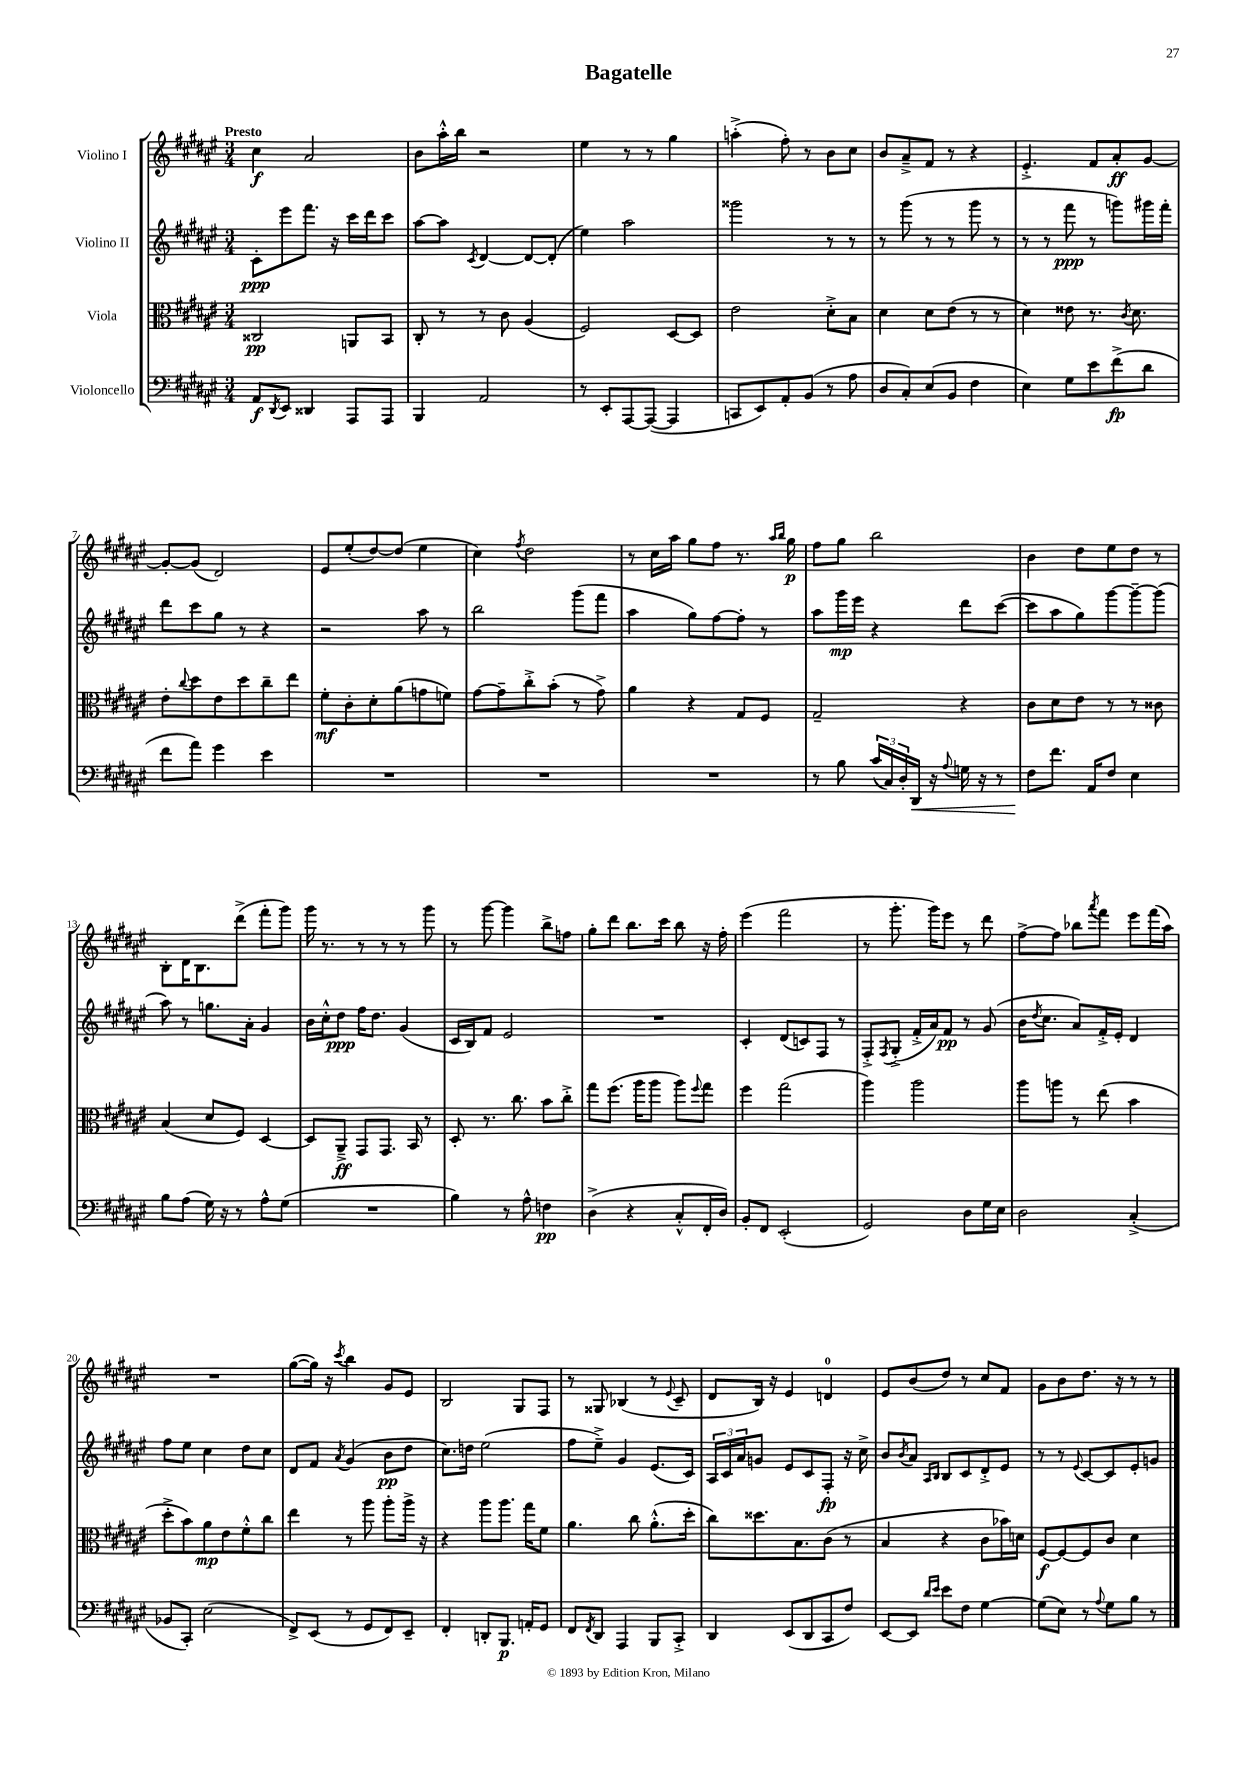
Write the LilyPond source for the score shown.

\header { title = "Bagatelle" }
<<
\new StaffGroup <<
\new Staff = "s0" \with { instrumentName = "Violino I" } {
    \clef treble \key fis \major \numericTimeSignature \time 3/4 \tempo "Presto"
    cis''4\f ais'2 |
    b'8 ais''16-.-^ b''16 r2 |
    eis''4 r8 r8 gis''4 |
    a''4-.->( fis''8-.) r8 b'8 cis''8 |
    b'8 ais'8---> fis'8 r8 r4 |
    eis'4.-.-> fis'8 ais'8-.\ff gis'8~ |
    gis'8~-. gis'8( dis'2) |
    eis'8 eis''8-.( dis''8~) dis''8( eis''4 |
    cis''4) \acciaccatura { fis''8 } dis''2 |
    r8 cis''16 ais''16 gis''8 fis''8 r8. \grace { ais''16 b''16 } gis''16\p |
    fis''8 gis''8 b''2 |
    b'4 dis''8 eis''8 dis''8 r8 |
    b8-. dis'16 b8. dis'''8->( fis'''8-. gis'''8) |
    gis'''16 r8. r8 r8 r8 gis'''8 |
    r8 gis'''8~ gis'''4 b''8-> f''8 |
    gis''8-. dis'''8 b''8. cis'''16 b''8 r16 fis''16-. |
    eis'''4( fis'''2 |
    r8 gis'''8.-. gis'''16) eis'''8 r8 dis'''8 |
    fis''8~-> fis''8 bes''8 \acciaccatura { ais'''8 } fis'''8 eis'''8 fis'''16( ais''16) |
    R2. |
    gis''8~( gis''16) r16 \acciaccatura { cis'''8 } b''4 gis'8 eis'8 |
    b2 gis8 fis8 |
    r8 gisis8 bes4( r8 \appoggiatura { eis'8 } cis'8-- |
    dis'8 b16) r16 eis'4 d'4-0 |
    eis'8 b'8( dis''8) r8 cis''8 fis'8 |
    gis'8 b'8 dis''8. r16 r8 r8 \bar "|." |
}
\new Staff = "s1" \with { instrumentName = "Violino II" } {
    \clef treble \key fis \major \numericTimeSignature \time 3/4
    cis'8-.\ppp eis'''8 fis'''8. r16 cis'''16 dis'''16 cis'''8 |
    ais''8~ ais''8 \acciaccatura { cis'8 } dis'4~ dis'8~ dis'8-.( |
    eis''4) ais''2 |
    gisis'''2 r8 r8 |
    r8 gis'''8( r8 r8 gis'''8 r8 |
    r8 r8 fis'''8\ppp r8 g'''8) gis'''16 fis'''16-. |
    dis'''8 cis'''8 gis''8 r8 r4 |
    r2 ais''8 r8 |
    b''2 gis'''8( fis'''8 |
    ais''4 gis''8) fis''8~ fis''8-. r8 |
    ais''8 gis'''16\mp eis'''16 r4 dis'''8 cis'''8~( |
    cis'''8 ais''8 gis''8) gis'''8~ gis'''8~-- gis'''8( |
    ais''8) r8 g''8. ais'16-. gis'4 |
    b'16 cis''16-.-^ dis''8\ppp fis''16 dis''8. gis'4( |
    cis'16 b16) fis'8 eis'2 |
    R2. |
    cis'4-. dis'8( c'8) fis8 r8 |
    fis8-.-> \acciaccatura { fis8 } gis8-.->( fis'16-.-> ais'16) fis'8\pp r8 gis'8( |
    b'16 \acciaccatura { dis''8 } cis''8. ais'8) fis'16-.-> eis'16-. dis'4 |
    fis''8 eis''8 cis''4 dis''8 cis''8 |
    dis'8 fis'8 \acciaccatura { ais'8 } gis'4( b'8\pp dis''8 |
    cis''8.) d''16 eis''2( |
    fis''8 eis''8--->) gis'4 eis'8.( cis'16) |
    \tuplet 3/2 { ais16 cis'16 ais'16 } g'8 eis'8 cis'8 fis8-.\fp r16 cis''16-> |
    b'8 \acciaccatura { b'8 } ais'8 \grace { ais16 b16 } b8 cis'8 dis'8-.-> eis'8 |
    r8 r8 \appoggiatura { eis'8 } cis'8~ cis'8 eis'8-. g'8 \bar "|." |
}
\new Staff = "s2" \with { instrumentName = "Viola" } {
    \clef alto \key fis \major \numericTimeSignature \time 3/4
    cisis2\pp a,8 b,8 |
    cis8-. r8 r8 cis'8 ais4( |
    fis2) dis8~ dis8 |
    eis'2 dis'8-.-> b8 |
    dis'4 dis'8 eis'8( r8 r8 |
    dis'4) eisis'8 r8. \acciaccatura { cis'8 } dis'8. |
    eis'8-. \appoggiatura { cis''8 } dis''8 eis'8 dis''8 cis''8-- eis''8 |
    fis'8-.\mf cis'8-. dis'8-. ais'8( g'8 f'8) |
    gis'8~ gis'8-- cis''8-.-> b'8-.( r8 gis'8->) |
    ais'4 r4 gis8 fis8 |
    gis2-- r4 |
    cis'8 dis'8 eis'8 r8 r8 cisis'8 |
    b4( dis'8 fis8) dis4~ |
    dis8 ais,8--->\ff gis,8 gis,8. b,16 r8 |
    dis8-. r8. cis''8. b'8 cis''8-.-> |
    gis''8 fis''8.( ais''16 ais''8 ais''8) \appoggiatura { fis''8 } gis''8 |
    fis''4 gis''2( |
    ais''4) ais''2 |
    ais''8 a''8 r8 eis''8( b'4 |
    dis''8-.-> b'8) ais'8\mp eis'8 fis'8-.-^ cis''8 |
    eis''4 r8 ais''8 ais''8-. ais''16-> r16 |
    r4 ais''8 ais''8. gis''16 fis'8 |
    ais'4. cis''8 ais'8.-.-^( dis''16-. |
    cis''8) disis''8. b8. cis'8( r8 |
    b4 r4 cis'8 bes'16) d'16 |
    fis8~\f fis8~ fis8 cis'8 dis'4 \bar "|." |
}
\new Staff = "s3" \with { instrumentName = "Violoncello" } {
    \clef bass \key fis \major \numericTimeSignature \time 3/4
    ais,8\f \acciaccatura { dis,8 } eis,8 disis,4 ais,,8 ais,,8 |
    b,,4 ais,2 |
    r8 eis,8-. ais,,8~ ais,,8~( ais,,4 |
    c,8 eis,8) ais,8-. b,8( r8 ais8 |
    dis8 cis8-.) eis8( b,8 fis4 |
    eis4) gis8 eis'8 fis'8->\fp( dis'8 |
    fis'8 ais'8) gis'4 eis'4 |
    R2. |
    R2. |
    R2. |
    r8 b8 \tuplet 3/2 { cis'16( cis16) dis16-. } dis,16\< r16 \appoggiatura { ais8 } g16 r16 r8 |
    fis8\! fis'8. ais,16 fis8 eis4 |
    b8 ais8( gis16) r16 r8 ais8-^ gis8( |
    R2. |
    b4) r8 ais8-^ f4\pp |
    dis4->( r4 cis8-.-^ fis,16-. dis16) |
    b,8-. fis,8 eis,2-.( |
    gis,2) dis8 gis16 eis16 |
    dis2 cis4-.->( |
    bes,8 cis,8-.) eis2( |
    fis,8->) eis,8( r8 gis,8 fis,8) eis,8-- |
    fis,4-. d,8-. b,,8.\p a,16-. gis,8 |
    fis,8 \acciaccatura { fis,8 } dis,8 ais,,4 b,,8 cis,8-.-> |
    dis,4 eis,8( dis,8 cis,8 fis8) |
    eis,8~ eis,8 \grace { dis'16 eis'16 } eis'8 fis8 gis4~ |
    gis8( eis8) r8 \appoggiatura { ais8 } gis8 b8 r8 \bar "|." |
}
>>
>>
